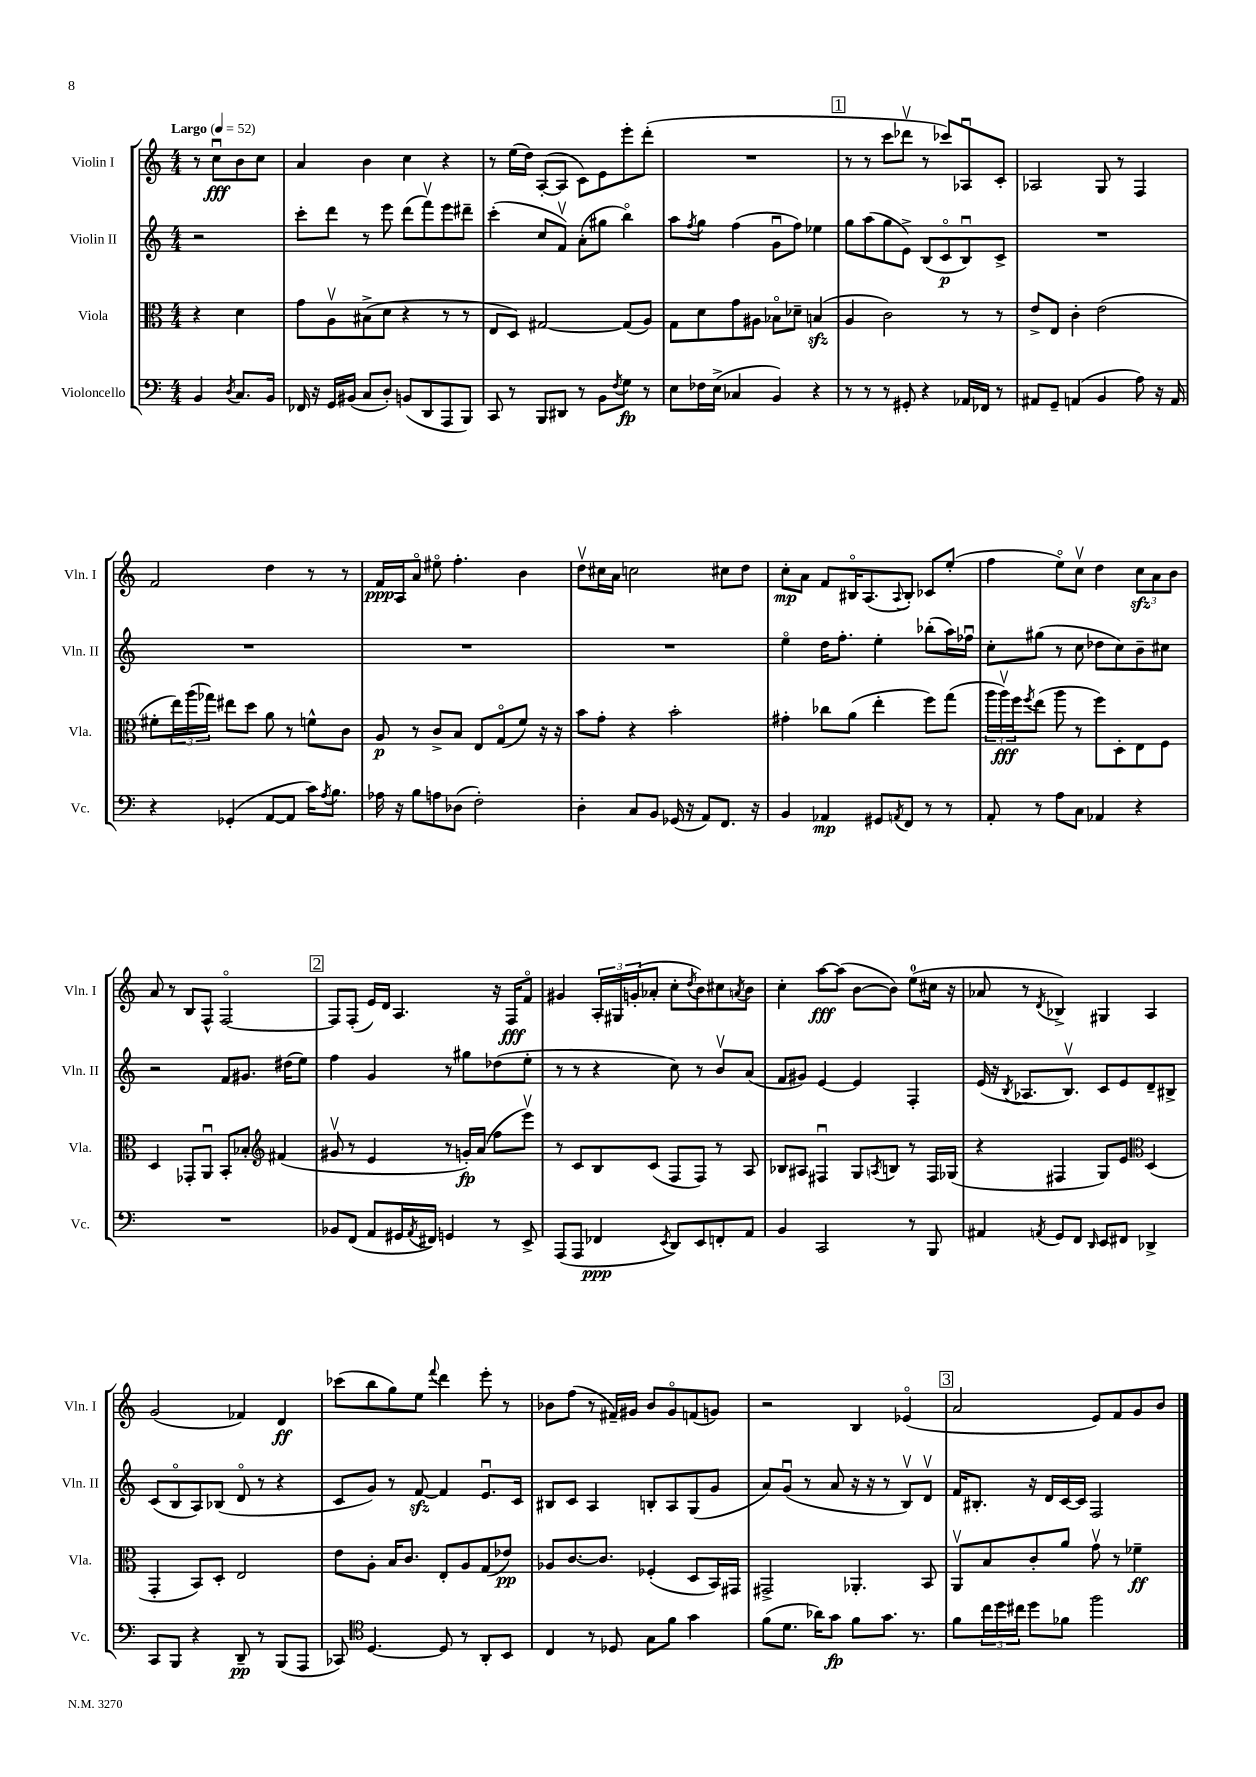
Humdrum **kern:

**kern	**dynam	**kern	**dynam	**kern	**dynam	**kern	**dynam
*part4	*part4	*part3	*part3	*part2	*part2	*part1	*part1
*staff4	*staff4	*staff3	*staff3	*staff2	*staff2	*staff1	*staff1
*I"Violoncello	*	*I"Viola	*	*I"Violin II	*	*I"Violin I	*
*I'Vc.	*	*I'Vla.	*	*I'Vln. II	*	*I'Vln. I	*
*clefF4	*	*clefC3	*	*clefG2	*	*clefG2	*
*k[]	*	*k[]	*	*k[]	*	*k[]	*
*M4/4	*	*M4/4	*	*M4/4	*	*M4/4	*
*MM52	*	*MM52	*	*MM52	*	*MM52	*
=	=	=	=	=	=	=	=
!	!	!	!	!	!	!LO:TX:a:B:t=Largo	!
4BB/	.	4r	.	2r	.	8r	.
.	.	.	.	.	.	8ccu\L	fff
8qD/	.	.	.	.	.	.	.
8.C/L	.	4d\	.	.	.	8b\	.
.	.	.	.	.	.	8cc\J	.
16BB/Jk	.	.	.	.	.	.	.
=1	=1	=1	=1	=1	=1	=1	=1
16FF-X/	.	8g\L	.	8ccc'\L	.	4a/	.
16r	.	.	.	.	.	.	.
16GG/LL	.	8Av\	.	8ddd\J	.	.	.
(16BB#X/JJ	.	.	.	.	.	.	.
8C/L	.	(8B#X^\	.	8r	.	4b\	.
8D'/J)	.	8d\J	.	8eee\	.	.	.
(8BBn/L	.	4r	.	(8ddd\L	.	4cc\	.
8DD/	.	.	.	8fffv\)	.	.	.
8AAA/	.	8r	.	8eee\	.	4r	.
8BBB/J)	.	8r	.	8ddd#X~\J	.	.	.
=2	=2	=2	=2	=2	=2	=2	=2
8CC/	.	8E/L	.	(4ccc'\	.	8r	.
8r	.	8D/J)	.	.	.	(16ee\LL	.
.	.	.	.	.	.	16dd\JJ)	.
8BBB/L	.	[2G#X/	.	8cc/L	.	([8A'/L	.
8DD#X/J	.	.	.	8fv/J)	.	8A/J]	.
8r	.	.	.	(8a'\L	.	8c\L)	.
8BB\L	.	.	.	8gg#X\J	.	8e\	.
8qF/	.	.	.	.	.	.	.
8G\J	fp	(8G#/L]	.	4bb\)	.	8eee'\	.
8r	.	8A/J)	.	.	.	(8ddd'\J	.
=3	=3	=3	=3	=3	=3	=3	=3
8E\L	.	8G\L	.	8aa\L	.	1r	.
.	.	.	.	8qff/	.	.	.
16F-X\L	.	8d\	.	8gg\J	.	.	.
(16E^\JJ	.	.	.	.	.	.	.
4C-X/	.	8g\	.	(4ff\	.	.	.
.	.	8A#X\J	.	.	.	.	.
4BB/)	.	8B-X\L	.	8gu\L	.	.	.
.	.	8d-X~\J	.	8ff\J)	.	.	.
4r	.	(4Bnzz/	.	4ee-X\	.	.	.
!!LO:REH:place=s1:t=1
=4	=4	=4	=4	=4	=4	=4	=4
8r	.	4A/	.	8gg\L	.	8r	.
8r	.	.	.	(8aa\	.	8r	.
8r	.	2c\)	.	8gg\	.	8ccc\L	.
8GG#X'/	.	.	.	8e^\J)	.	8ddd-Xv\J	.
4r	.	.	.	(8B/L	.	8r	.
.	.	.	.	8c/	p	8ccc-X/L)	.
16AA-X/LL	.	8r	.	8Bu/)	.	8A-Xu/	.
16FF-X/JJ	.	.	.	.	.	.	.
8r	.	8r	.	8c^/J	.	8c'/J	.
=5	=5	=5	=5	=5	=5	=5	=5
8AA#X/L	.	8e^/L	.	1r	.	2A-X/	.
8GG~/J	.	8E/J	.	.	.	.	.
(4AAn/	.	4c'\	.	.	.	.	.
4BB/	.	(2e\	.	.	.	8G/	.
.	.	.	.	.	.	8r	.
8A\)	.	.	.	.	.	4F/	.
16r	.	.	.	.	.	.	.
16AA/	.	.	.	.	.	.	.
!!LO:LB:g=z
=6	=6	=6	=6	=6	=6	=6	=6
4r	.	8f#X'\L	.	1r	.	2f/	.
.	.	24ee\L)	.	.	.	.	.
.	.	(24aa\	.	.	.	.	.
.	.	24gg-X\JJ)	.	.	.	.	.
(4GG-X'/	.	8ee#X\L	.	.	.	.	.
.	.	8dd\J	.	.	.	.	.
[8AA/L	.	8a\	.	.	.	4dd\	.
8AA/J]	.	8r	.	.	.	.	.
16c\KL)	.	8fn^^\L	.	.	.	8r	.
8qA/	.	.	.	.	.	.	.
8.B\J	.	.	.	.	.	.	.
.	.	8c\J	.	.	.	8r	.
=7	=7	=7	=7	=7	=7	=7	=7
16A-X\	.	8A/	p	1r	.	16f/LL	ppp
16r	.	.	.	.	.	16A/J	.
8B\L	.	8r	.	.	.	8a/J	.
8An\	.	8c^/L	.	.	.	8ee#X\	.
(8D-X\J	.	8B/J	.	.	.	4.ff'\	.
2F'\)	.	8E/L	.	.	.	.	.
.	.	(8G/	.	.	.	.	.
.	.	8f/J)	.	.	.	4b\	.
.	.	16r	.	.	.	.	.
.	.	16r	.	.	.	.	.
=8	=8	=8	=8	=8	=8	=8	=8
4D'\	.	8b\L	.	1r	.	8ddv\L	.
.	.	8g'\J	.	.	.	16cc#X\L	.
.	.	.	.	.	.	16a\JJ	.
8C/L	.	4r	.	.	.	2ccn\	.
8BB/J	.	.	.	.	.	.	.
(16GG-X/	.	2b'\	.	.	.	.	.
16r	.	.	.	.	.	.	.
8AA/L)	.	.	.	.	.	.	.
8.FF/J	.	.	.	.	.	8cc#X\L	.
.	.	.	.	.	.	8dd\J	.
16r	.	.	.	.	.	.	.
=9	=9	=9	=9	=9	=9	=9	=9
4BB/	.	4g#X'\	.	4ee\	.	8cc'\L	mp
.	.	.	.	.	.	8a\J	.
4AA-X/	mp	8cc-X\L	.	16dd\KL	.	8f/L	.
.	.	.	.	8.ff'\J	.	.	.
.	.	(8a\J	.	.	.	16B#X/K	.
.	.	.	.	.	.	(8.A/	.
8GG#X/L	.	4ee'\	.	4ee'\	.	.	.
8qAAn/	.	.	.	.	.	8qqA/	.
8FF/J	.	.	.	.	.	8B#'/J)	.
8r	.	8ff\L)	.	(8bb-X'\L	.	8c-X/L	.
8r	.	(8gg\J	.	16aa\L)	.	(8ee'/J	.
.	.	.	.	16ff-Xu\JJ	.	.	.
=10	=10	=10	=10	=10	=10	=10	=10
8AA'/	.	24aa\LL	.	8cc'\L	.	4ff\	.
.	.	24aav\)	fff	.	.	.	.
.	.	24ff\J	.	.	.	.	.
.	.	8qff/	.	.	.	.	.
8r	.	(8ee\J	.	(8gg#X\J	.	.	.
8A\L	.	8aa\	.	8r	.	8ee\L)	.
8C\J	.	8r	.	8cc\	.	8ccv\J	.
4AA-X/	.	8ff\L)	.	8dd-X\L	.	4dd\	.
.	.	8D'\	.	8cc\)	.	.	.
4r	.	8E\	.	8b~\	.	12cczz\L	.
.	.	.	.	.	.	12a\	.
.	.	8F\J	.	8cc#X\J	.	.	.
.	.	.	.	.	.	12b\J	.
!!LO:LB:g=z
=11	=11	=11	=11	=11	=11	=11	=11
1r	.	4D/	.	2r	.	8a/	.
.	.	.	.	.	.	8r	.
.	.	8GG-X'/L	.	.	.	8B/L	.
.	.	8AAu/J	.	.	.	8F^^/J	.
.	.	8BB'/L	.	8f/L	.	[2F/	.
.	.	8B-X'/J	.	8.g#X/J	.	.	.
*	*	*clefG2	*	*	*	*	*
.	.	(4f#X/	.	.	.	.	.
.	.	.	.	(16dd#X\KL	.	.	.
.	.	.	.	8ee\J)	.	.	.
!!LO:REH:place=s1:t=2
=12	=12	=12	=12	=12	=12	=12	=12
8BB-X/L	.	8g#Xv/	.	4ff\	.	8F/L]	.
(8FF/J	.	8r	.	.	.	(8F'/J	.
8AA/L	.	4e/	.	4g/	.	16e/LL)	.
.	.	.	.	.	.	16d/JJ	.
16GG#X/L	.	.	.	.	.	4.A/	.
8qAA/	.	.	.	.	.	.	.
16FF#X/JJ)	.	.	.	.	.	.	.
4GGn/	.	8r	.	8r	.	.	.
.	.	16gn'/LL)	fp	8gg#X\L	.	.	.
.	.	(16a/JJ	.	.	.	.	.
8r	.	8ff\L	.	(8dd-X\	.	16r	.
.	.	.	.	.	.	16F/KL	fff
8EE^/	.	8eeev\J)	.	8ee'\J	.	8f/J	.
=13	=13	=13	=13	=13	=13	=13	=13
(8AAA/L	.	8r	.	8r	.	4g#X/	.
8AAA/J	.	8c/L	.	8r	.	.	.
4FF-X/	ppp	8B/	.	4r	.	24A'/LL	.
.	.	.	.	.	.	24G#X/	.
.	.	.	.	.	.	(24gn'/J	.
.	.	(8c/J	.	.	.	8a-X'/J	.
8qEE/	.	.	.	.	.	.	.
8DD/L)	.	8F/L	.	8cc\)	.	8cc'\L	.
.	.	.	.	.	.	8qdd/	.
8EE/	.	8F/J)	.	8r	.	8b\)	.
8FFn'/	.	8r	.	8bv/L	.	8cc#X\	.
.	.	.	.	.	.	8qan/	.
8AA/J	.	8A/	.	(8a/J	.	8b\J	.
=14	=14	=14	=14	=14	=14	=14	=14
4BB/	.	8B-X/L	.	8f/L	.	4cc'\	.
.	.	8A#X/J	.	8g#X/J)	.	.	.
2CC/	.	4F#Xu/	.	[4e/	.	[8aa\L	fff
.	.	.	.	.	.	(8aa\J]	.
.	.	8G/L	.	4e/]	.	[8b\L	.
.	.	8qAn/	.	.	.	.	.
.	.	8Bn/J	.	.	.	8b\J])	.
8r	.	8r	.	4F'/	.	(8ee\L	.
8BBB/	.	16F#/LL	.	.	.	16cc#X\Jk	.
.	.	(16G-X/JJ	.	.	.	16r	.
=15	=15	=15	=15	=15	=15	=15	=15
4AA#X/	.	4r	.	(16e/	.	8a-X/	.
.	.	.	.	16r	.	.	.
.	.	.	.	8qB/	.	.	.
.	.	.	.	8.A-X/L	.	8r	.
8qAAn/	.	.	.	.	.	8qd/	.
8GG/L	.	4F#X/	.	.	.	4B-X^/)	.
.	.	.	.	8.Bv/J)	.	.	.
8FF/J	.	.	.	.	.	.	.
16qqDD/	.	.	.	.	.	.	.
8EE/L	.	8G/L)	.	8c/L	.	4G#X/	.
8FF#X/J	.	8e/J	.	8e/	.	.	.
*	*	*clefC3	*	*	*	*	*
4DD-X^/	.	(4D/	.	8d~/	.	4A/	.
.	.	.	.	8B#X^/J	.	.	.
!!LO:LB:g=z
=16	=16	=16	=16	=16	=16	=16	=16
8CC/L	.	4GG'/	.	(8c/L	.	(2g/	.
8BBB/J	.	.	.	8B/	.	.	.
4r	.	8BB/L)	.	8A/)	.	.	.
.	.	8D'/J	.	(8B-X/J	.	.	.
8DD~/	pp	2E/	.	8d/	.	4f-X/)	.
8r	.	.	.	8r	.	.	.
(8BBB/L	.	.	.	4r	.	4d/	ff
8AAA/J	.	.	.	.	.	.	.
=17	=17	=17	=17	=17	=17	=17	=17
8CC-X/)	.	8e\L	.	8c/L	.	(8ccc-X\L	.
*clefC4	*	*	*	*	*	*	*
[4.D/	.	8A'\J	.	8g/J)	.	8bb\	.
.	.	16B/KL	.	8r	.	8gg\)	.
.	.	8.c/J	.	.	.	.	.
.	.	.	.	[8fzz/	.	8ee\J	.
.	.	.	.	.	.	8qqfff/	.
8D/]	.	8E'/L	.	4f/]	.	4ddd\	.
8r	.	8A/	.	.	.	.	.
8AA'/L	.	(8G/	.	8.eu/L	.	8eee'\	.
8BB/J	.	8e-X/J)	pp	.	.	8r	.
.	.	.	.	16c/Jk	.	.	.
=18	=18	=18	=18	=18	=18	=18	=18
4C/	.	8A-X/L	.	8B#X/L	.	8b-X\L	.
.	.	[8.c/	.	8c/J	.	(8ff\J	.
8r	.	.	.	4A/	.	8r	.
.	.	8.c/J]	.	.	.	.	.
8D-X/	.	.	.	.	.	16f#X~/LL)	.
.	.	.	.	.	.	16g#X/JJ	.
8G\L	.	(4F-X'/	.	8Bn'/L	.	8b-/L	.
8f\J	.	.	.	8A/	.	8g#/	.
4g\	.	8D/L	.	(8G/	.	(8fn/	.
.	.	16BB/L)	.	8g/J	.	8gn/J)	.
.	.	16GG#X/JJ	.	.	.	.	.
=19	=19	=19	=19	=19	=19	=19	=19
(8f\L	.	2GG#X^/	.	8a/L)	.	2r	.
8.d\J	.	.	.	(8gu/J	.	.	.
.	.	.	.	8r	.	.	.
16a-X\KL)	.	.	.	.	.	.	.
8g\J	fp	.	.	8a/	.	.	.
8f\L	.	4.AA-X'/	.	16r	.	4B/	.
.	.	.	.	16r	.	.	.
8.g\J	.	.	.	8r	.	.	.
.	.	.	.	8Bv/L)	.	(4e-X/	.
8.r	.	.	.	.	.	.	.
.	.	8BB/	.	8dv/J	.	.	.
!!LO:REH:place=s1:t=3
=20	=20	=20	=20	=20	=20	=20	=20
8f\L	.	8AAv/L	.	16f/KL	.	2a/	.
.	.	.	.	8.B#X'/J	.	.	.
24cc\L	.	8B/	.	.	.	.	.
24dd\	.	.	.	.	.	.	.
24cc#X\JJ	.	.	.	.	.	.	.
8dd\L	.	8c'/	.	16r	.	.	.
.	.	.	.	16d/LL	.	.	.
8f-X\J	.	8a/J	.	[16c/	.	.	.
.	.	.	.	16c/JJ]	.	.	.
2ff\	.	8gv\	.	2F/	.	8e/L)	.
.	.	8r	.	.	.	8f/	.
.	.	4f-X~\	ff	.	.	8g/	.
.	.	.	.	.	.	8b/J	.
==	==	==	==	==	==	==	==
*-	*-	*-	*-	*-	*-	*-	*-
